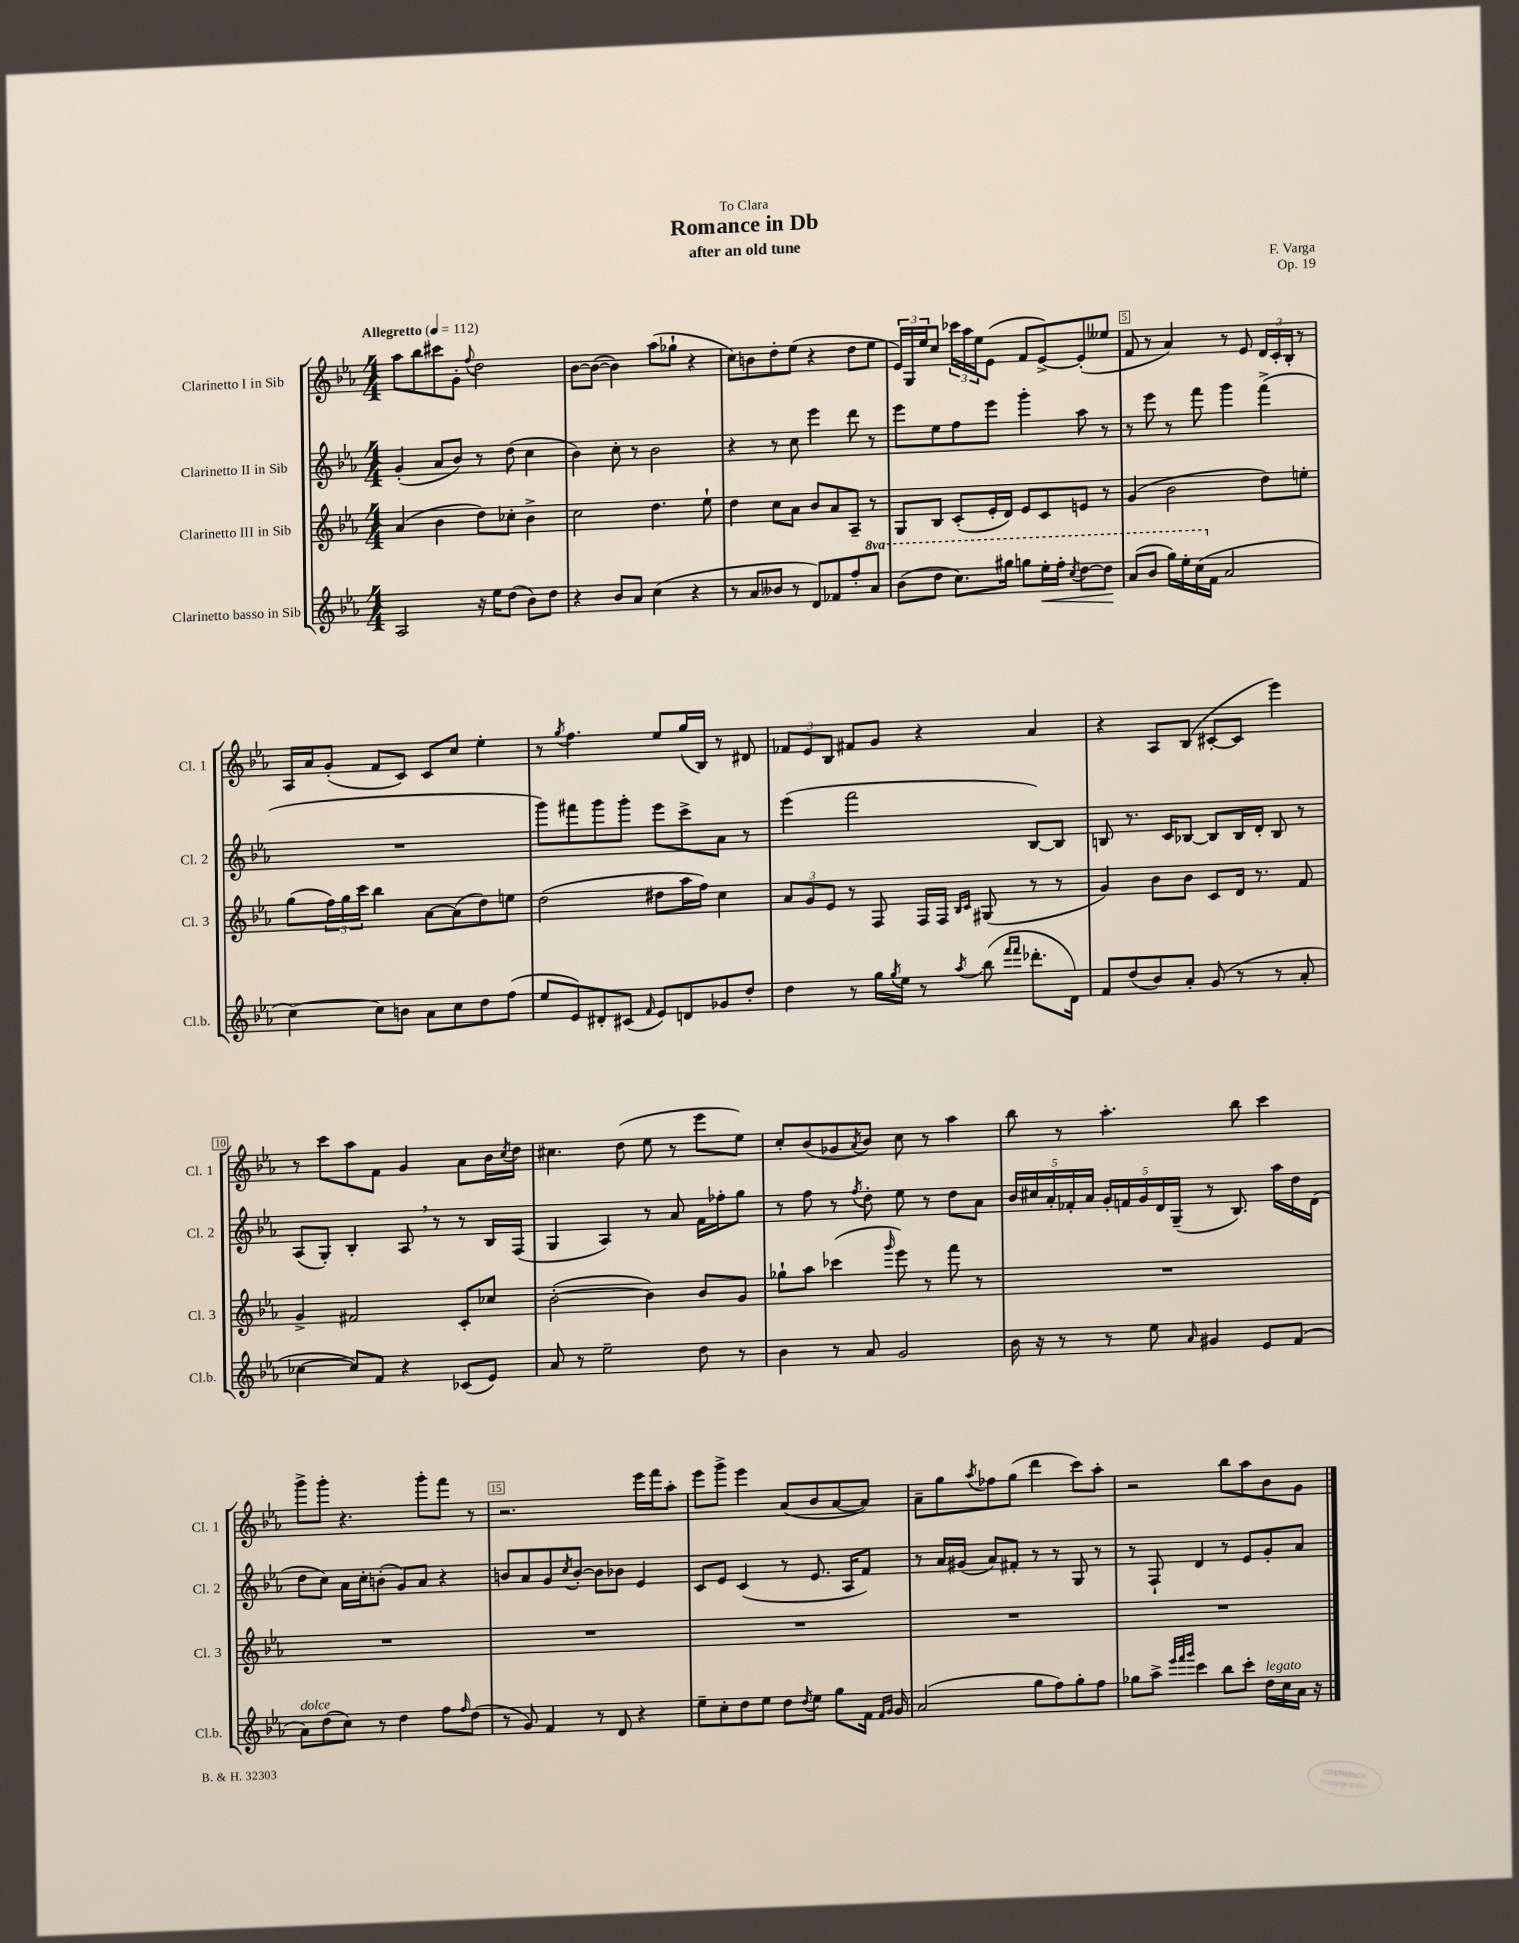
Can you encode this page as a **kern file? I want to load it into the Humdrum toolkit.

**kern	**dynam	**kern	**kern	**kern
*part4	*part4	*part3	*part2	*part1
*staff4	*staff4	*staff3	*staff2	*staff1
*I"Clarinetto basso in Sib	*	*I"Clarinetto III in Sib	*I"Clarinetto II in Sib	*I"Clarinetto I in Sib
*I'Cl.b.	*	*I'Cl. 3	*I'Cl. 2	*I'Cl. 1
*clefG2	*	*clefG2	*clefG2	*clefG2
*k[b-e-a-]	*	*k[b-e-a-]	*k[b-e-a-]	*k[b-e-a-]
*M4/4	*	*M4/4	*M4/4	*M4/4
*MM112	*	*MM112	*MM112	*MM112
=1	=1	=1	=1	=1
!	!	!	!	!LO:TX:a:B:t=Allegretto
2A-/	.	(4a-/	(4g'/	8aa-\L
.	.	.	.	8bb-\
.	.	4b-\	8a-/L	8ccc#X\
.	.	.	8b-/J)	8g'\J
.	.	.	.	8qqff/
16r	.	8dd\L)	8r	2dd\
16ee-\KL	.	.	.	.
(8dd\J	.	8cc-X'\J	(8dd\	.
8b-\L)	.	4b-^\	4cc\	.
8dd\J	.	.	.	.
=2	=2	=2	=2	=2
4r	.	2cc\	4b-\)	[8b-\L
.	.	.	.	(8b-\J_
8b-/L	.	.	8cc'\	4b-\])
8a-/J	.	.	8r	.
(4cc\	.	4.dd\	2b-\	(8aa-\L
.	.	.	.	8gg-X`\J
4r	.	.	.	4r
.	.	8ee-`\	.	.
=3	=3	=3	=3	=3
8r	.	4dd\	4r	8cc\L)
8a-/L	.	.	.	8bn\
8b--X/J	.	8cc\L	8r	8dd'\
8r	.	8a-\J	8cc\	(8ee-\J
8d/L)	.	8b-/L	4eee-\	4r
8f-X/	.	8a-/	.	.
8ff'/	.	8A-~/J	8ddd\	8dd\L
*8va	*	*	*	*
8aa-/J	.	8r	8r	8ee-\J
=4	=4	=4	=4	=4
(8bb-\L	.	8G/L	8eee-\L	24e-/LL)
.	.	.	.	24G/
.	.	.	.	24ee-/J
8ddd\J	.	8B-/J	8ee-\	8cc/J
8.ccc\L)	.	(8c'/L	8ff\	24ccc-X\LL
.	.	.	.	24aa-\
.	.	.	.	24ee-\J
.	.	16e-'/L	8eee-\J	(8e-\J
16ggg#X\Jk	.	16d/JJ)	.	.
8gggn\L	.	8e-/L	4ggg'\	8f/L
!	!LO:HP:b	!	!	!
16eee-'\L	<	8c/	.	[8e-^/)
16fff'\JJ	.	.	.	.
8qccc/	.	.	.	.
[8ddd\L	.	8en/J	8aa-\	(8e-'/]
8ddd\J]	.	8r	8r	8ee--X/J
.	[	.	.	.
=5	=5	=5	=5	=5
(8aa-/L	.	(4g/	8r	8f/
8bb-/J	.	.	8eee-\	8r
16ggg\LL)	.	2b-\	8r	4a-/)
16eee-'\	.	.	.	.
(16ccc\	.	.	8fff\	.
*X8va	*	*	*	*
16f\JJ	.	.	.	.
2a-/	.	.	4ggg\	8r
.	.	.	.	8e-/
.	.	8dd\L)	(4fff^\	24d/LL
.	.	.	.	24c'/
.	.	.	.	24B-'/JJ
.	.	8een'\J	.	8r
!!LO:LB:g=z
=6	=6	=6	=6	=6
[4cc\)	.	(8gg\L	1r	16A-/LL
.	.	.	.	16a-/J
.	.	24ff\L)	.	(8g'/J
.	.	24gg\	.	.
.	.	24ccc\JJ	.	.
8cc\L]	.	4bb-\	.	8f/L
8bn\J	.	.	.	8c/J)
8a-\L	.	[8a-\L	.	8c/L
8cc\	.	(8a-\]	.	8cc/J
8dd\	.	8dd\)	.	4ee-'\
(8ff\J	.	8een\J	.	.
=7	=7	=7	=7	=7
8ee-/L	.	(2dd\	8ggg\L)	8r
.	.	.	.	8qgg/
8e-/)	.	.	8fff#X\	4.ff\
8d#X'/	.	.	8ggg\	.
(8c#X/J	.	.	8ggg'\J	.
16qqf/	.	.	.	.
8e-/L)	.	8dd#X\L	8eee-\L	8ee-/L
8dn/	.	16aa-\L	8ccc^\	(16gg/L
.	.	16ff\JJ)	.	16B-/JJ)
8g-X/	.	4cc\	8a-\J	8r
8dd'/J	.	.	8r	8d#X/
=8	=8	=8	=8	=8
4dd\	.	12a-/L	(4eee-\	12f-X/L
.	.	12g/	.	12e-/
.	.	12e-/J	.	12B-/J
8r	.	8r	2fff\	8f#X/L
16gg\LL	.	8F/	.	8g/J
8qgg/	.	.	.	.
16ee-\JJ	.	.	.	.
8r	.	16F/LL	.	4r
.	.	16F/JJ	.	.
.	.	16qqB-/LL	.	.
8qaa-/	.	16qqc/JJ	.	.
(8bb-\	.	(8G#X/	.	.
16qqfff/LL	.	.	.	.
16qqfff/JJ	.	.	.	.
8.ddd-X'\L	.	8r	[8B-/L)	4a-/
.	.	8r	8B-/J]	.
16d\Jk)	.	.	.	.
=9	=9	=9	=9	=9
8f/L	.	4g/)	8Bn/	4r
(8dd/	.	.	8.r	.
8b-/)	.	8b-\L	.	8A-/L
.	.	.	16c/KL	.
8a-'/J	.	8b-\J	[8B-X/J	(8B-/J
(8g/	.	8c/L	8B-/L]	[8c#X'/L
8r	.	16d/Jk	16B-/L	8c#/J]
.	.	8.r	16d'/JJ	.
8r	.	.	8B-/	4eee-\)
8a-'/	.	8f/	8r	.
!!LO:LB:g=z
=10	=10	=10	=10	=10
[4cc-X\	.	4g^/	(8A-/L	8r
.	.	.	8G'/J)	8ccc\L
8cc-/L])	.	2f#X/	4B-'/	8aa-\
8f/J	.	.	.	8f\J
4r	.	.	8A-,/	4g/
.	.	.	8r	.
(8c-X/L	.	8c'/L	8r	8a-\L
8e-/J)	.	8cc-X/J	16B-/LL	16b-\L
.	.	.	.	8qcc/
.	.	.	(16F/JJ	16dd\JJ
=11	=11	=11	=11	=11
8a-/	.	([2b-'\	4G/	4.cc#X\
8r	.	.	.	.
2ee-~\	.	.	4A-/)	.
.	.	.	.	(8dd\
.	.	4b-\])	8r	8ee-\
.	.	.	8a-/	8r
8dd\	.	8b-/L	16f\LL	8eee-\L
.	.	.	16ff-X'\J	.
8r	.	8g/J	8gg\J	8ee-\J)
=12	=12	=12	=12	=12
4b-\	.	8gg-X`\L	8r	8cc'/L
.	.	8aa-\J	8ff\	(8b-/
8r	.	(4ccc-X\	8r	8g-X/
.	.	.	8qff/	8qa-/
8a-/	.	.	8dd'\	8b-/J)
.	.	16qqggg/	.	.
2g/	.	8eee-\)	8ee-\	8cc\
.	.	8r	8r	8r
.	.	8fff\	8dd\L	4aa-\
.	.	8r	8a-\J	.
=13	=13	=13	=13	=13
16b-\	.	1r	20b-/LL	8bb-\
.	.	.	20cc#X/	.
16r	.	.	.	.
.	.	.	20a-'/	.
8r	.	.	.	8r
.	.	.	20f-X'/	.
.	.	.	20a-/JJ	.
8r	.	.	20g'/LL	4.aa-'\
.	.	.	20fn/	.
.	.	.	20g/	.
8ee-\	.	.	.	.
.	.	.	20d/	.
.	.	.	(20G~/JJ	.
16qqa-/	.	.	.	.
4g#X/	.	.	8r	.
.	.	.	8.B-/)	8bb-\
8e-/L	.	.	.	4ccc\
.	.	.	16aa-\LL	.
(8f/J	.	.	16dd\	.
.	.	.	(16d\JJ	.
!!LO:LB:g=z
=14	=14	=14	=14	=14
!LO:TX:a:i:t=dolce	!	!	!	!
8a-\L)	.	1r	8dd\L	8ggg^\L
(8dd\	.	.	8cc\J)	8ggg'\J
8cc\J)	.	.	16a-\LL	4.r
.	.	.	16cc'\J	.
8r	.	.	(8bn'\J	.
4dd\	.	.	8g/L)	.
.	.	.	8a-/J	8ggg'\L
8ff\L	.	.	4r	8fff\J
16qqff/	.	.	.	.
(8dd\J	.	.	.	8r
=15	=15	=15	=15	=15
8r	.	1r	8bn/L	2.r
8g/)	.	.	8a-/	.
4f/	.	.	8g/	.
.	.	.	8qcc/	.
.	.	.	[8b'/J	.
8r	.	.	8b\L]	.
8d/	.	.	8b-X\J	.
4r	.	.	4e-/	16eee-\LL
.	.	.	.	16fff\J
.	.	.	.	8aa-'\J
=16	=16	=16	=16	=16
8ee-~\L	.	1r	8c/L	8eee-\L
8cc'\	.	.	8e-/J	8ggg^\J
8dd\	.	.	(4c/	4eee-\
8ee-\J	.	.	.	.
8dd\L	.	.	8r	(8a-/L
8qdd/	.	.	.	.
8ee-\J	.	.	8.e-/	8b-/
8gg\L	.	.	.	[8a-/
.	.	.	16A-/KL	.
16f\Jk	.	.	8f/J)	8a-/J])
16qqf/LL	.	.	.	.
16qqg/JJ	.	.	.	.
16g/	.	.	.	.
=17	=17	=17	=17	=17
(2a-/	.	1r	8r	8a-~\L
.	.	.	16a-/LL	8gg\
.	.	.	(16g#X/JJ	.
.	.	.	.	8qaa-/
.	.	.	8a-/L)	8ff-X\
.	.	.	8f#X'/J	(8gg\J
8gg\L	.	.	8r	4ddd\
8ff\)	.	.	8r	.
8gg'\	.	.	8G/	8ccc\L)
8ff\J	.	.	8r	8aa-'\J
=18	=18	=18	=18	=18
8gg-X\L	.	1r	8r	2r
8aa-^\J	.	.	8F`/	.
32qqeee-/LLL	.	.	.	.
32qqfff/	.	.	.	.
32qqggg/JJJ	.	.	.	.
4ccc\	.	.	4d/	.
8bb-\L	.	.	8r	8bb-\L
8ccc'\J	.	.	8e-/L	8aa-\
!LO:TX:a:i:t=legato	!	!	!	!
16dd\LL	.	.	8g'/	8b-\
16cc\	.	.	.	.
16a-\JJ	.	.	8a-/J	8g\J
16r	.	.	.	.
==	==	==	==	==
*-	*-	*-	*-	*-
